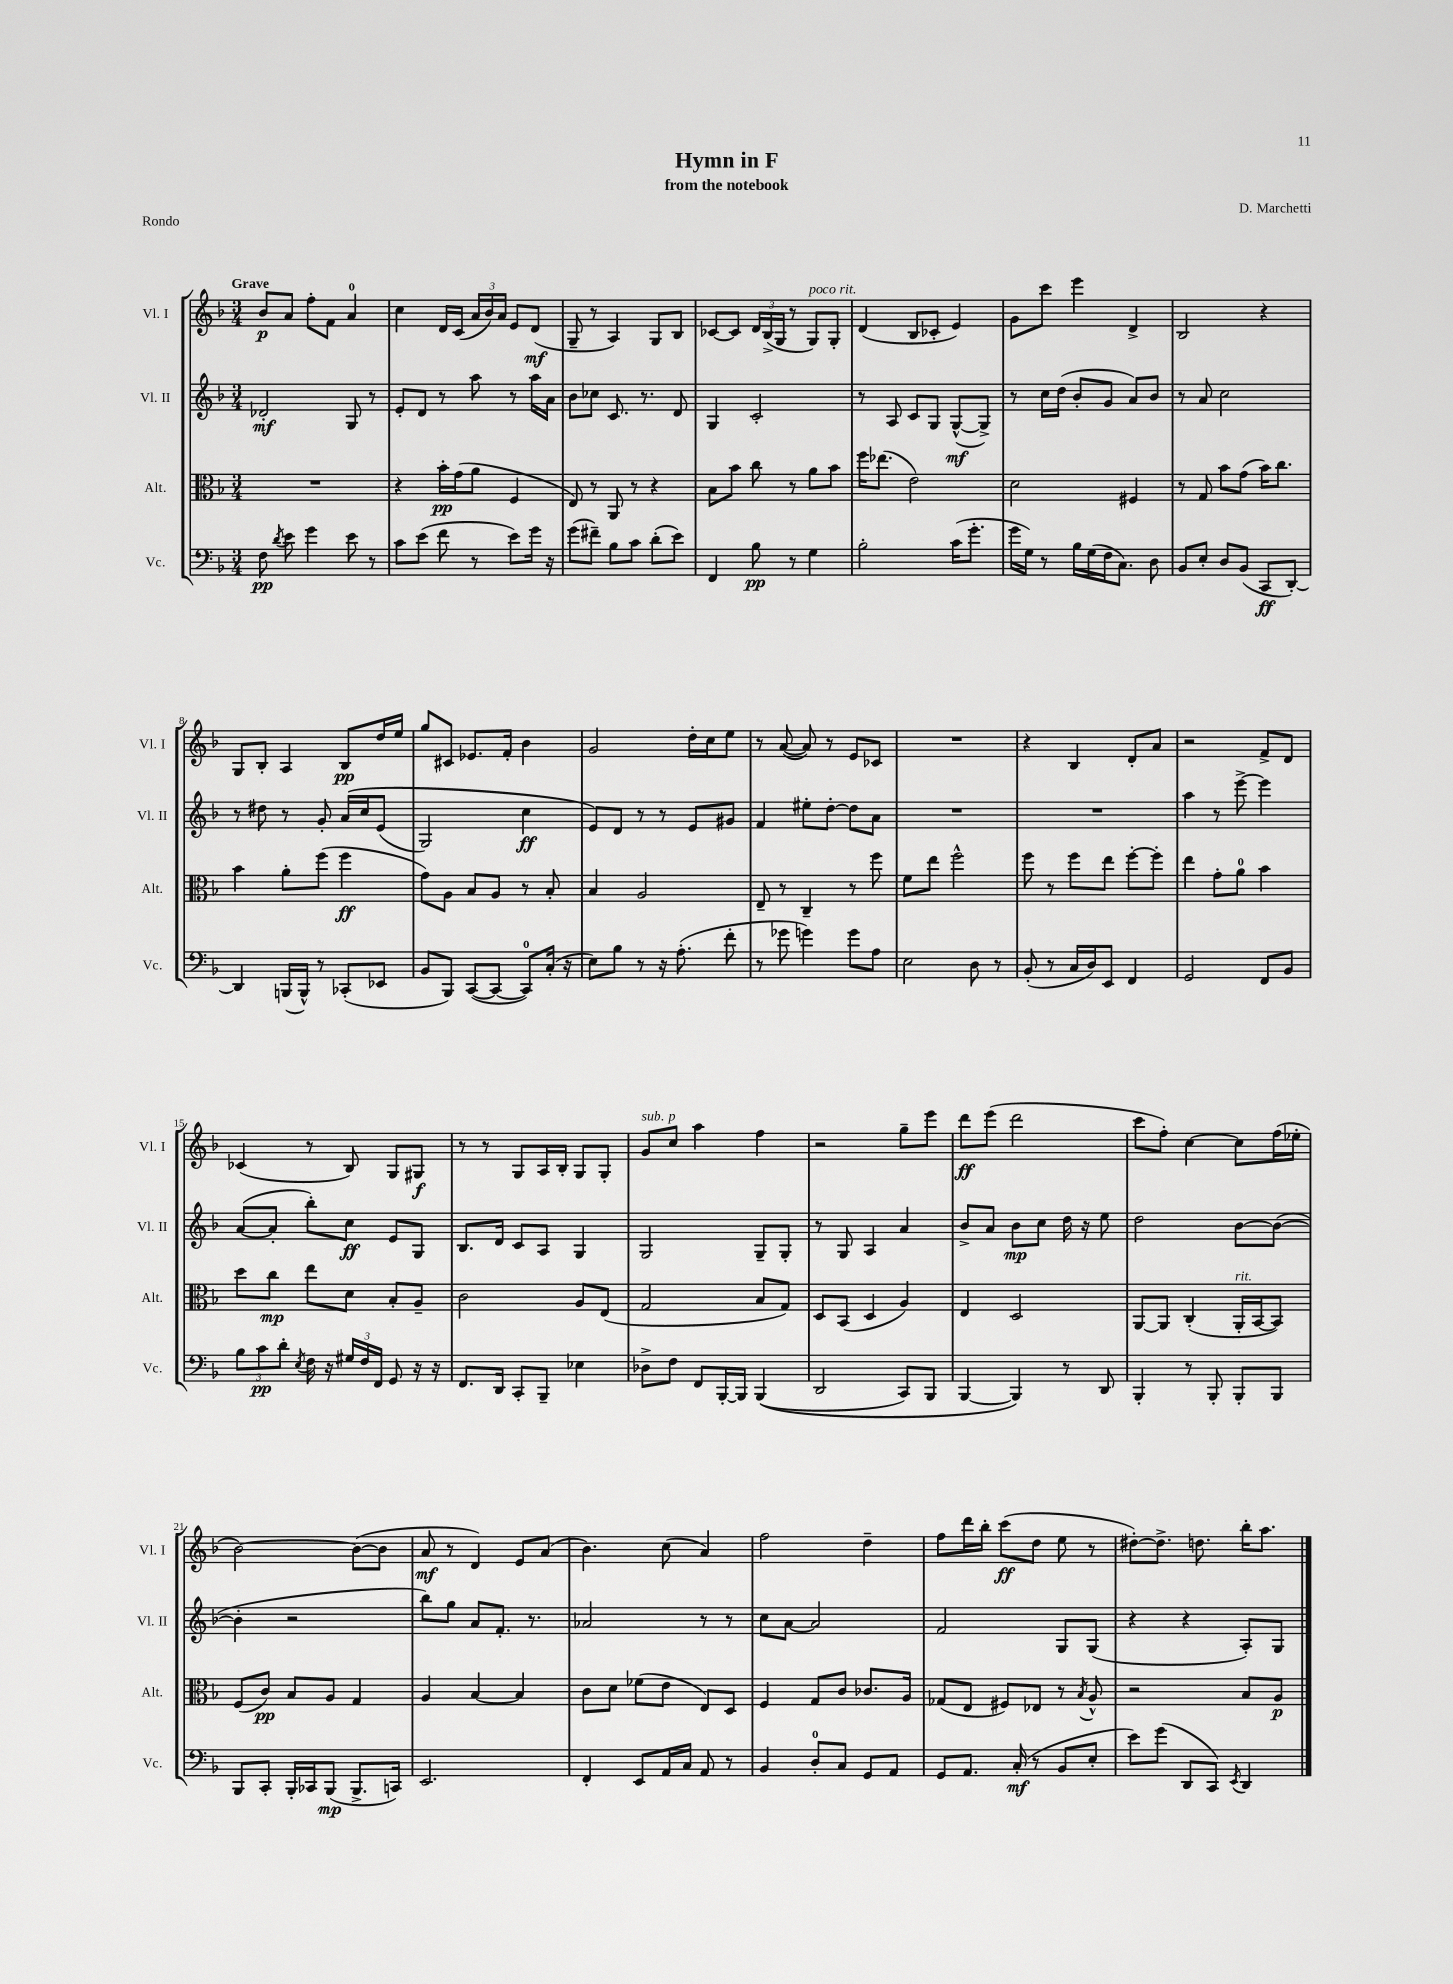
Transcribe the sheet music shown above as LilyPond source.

\header { title = "Hymn in F" composer = "D. Marchetti" subtitle = "from the notebook" piece = "Rondo" }
<<
\new StaffGroup <<
\new Staff = "s0" \with { instrumentName = "Vl. I" shortInstrumentName = "Vl. I" } {
    \clef treble \key f \major \numericTimeSignature \time 3/4 \tempo "Grave"
    \autoBeamOff bes'8[\p a'8] f''8[-. f'8] a'4-0 |
    c''4 d'16[ c'16]( \tuplet 3/2 { a'16[ bes'16) a'16] } e'8[ d'8]\mf( |
    g8-- r8 a4) g8[ bes8] |
    ces'8[~ ces'8] \tuplet 3/2 { d'16[ bes16->( g16] } r8 g8[^\markup { \italic "poco rit." }) g8]-. |
    d'4( bes8[ ces'8]-. e'4) |
    g'8[ c'''8] e'''4 d'4-> |
    bes2 r4 |
    g8[ bes8]-. a4 bes8[\pp d''16 e''16] |
    g''8[ cis'8] ees'8.[ f'16]-. bes'4 |
    g'2 d''16[-. c''16 e''8] |
    r8 a'8~( a'8) r8 e'8[ ces'8] |
    R2. |
    r4 bes4 d'8[-. a'8] |
    r2 f'8[-> d'8] |
    ces'4( r8 bes8) g8[ gis8]\f |
    r8 r8 g8[ a16 bes16]-. g8[ g8]-. |
    g'8[^\markup { \italic "sub. p" } c''8] a''4 f''4 |
    r2 g''8[-- e'''8] |
    d'''8[\ff e'''8]( d'''2 |
    c'''8[ f''8]-.) c''4~ c''8[ f''16( ees''16]-. |
    bes'2~) bes'8[~( bes'8] |
    a'8\mf r8 d'4) e'8[ a'8]( |
    bes'4.) c''8( a'4) |
    f''2 d''4-- |
    f''8[ d'''16 bes''16]-. c'''8[\ff( d''8] e''8 r8 |
    dis''8[~-.) dis''8.]-> d''8. bes''16[-. a''8.] \bar "|." |
}
\new Staff = "s1" \with { instrumentName = "Vl. II" shortInstrumentName = "Vl. II" } {
    \clef treble \key f \major \numericTimeSignature \time 3/4
    \autoBeamOff des'2-.\mf g8 r8 |
    e'8[-. d'8] r8 a''8 r8 a''16[ a'16] |
    bes'8[ ces''8] c'8. r8. d'8 |
    g4 c'2-. |
    r8 a8 c'8[ g8] g8[~-^\mf( g8]->) |
    r8 c''16[ d''16]( bes'8[-. g'8] a'8[) bes'8] |
    r8 a'8 c''2 |
    r8 dis''8 r8 g'8-. a'16[\( c''16 e'8]( |
    g2) c''4\ff |
    e'8[\) d'8] r8 r8 e'8[ gis'8] |
    f'4 eis''8[-. d''8]~-. d''8[ a'8] |
    R2. |
    R2. |
    a''4 r8 e'''8~-> e'''4 |
    a'8[~( a'8]-. bes''8[-.) c''8]\ff e'8[ g8] |
    bes8.[ d'16] c'8[ a8] g4 |
    g2 g8[-- g8]-. |
    r8 g8 a4 a'4 |
    bes'8[-> a'8] bes'8[\mp c''8] d''16 r16 e''8 |
    d''2 bes'8[~ bes'8]~( |
    bes'4-. r2 |
    bes''8[) g''8] a'8[ f'8.]-. r8. |
    aes'2 r8 r8 |
    c''8[ a'8]~ a'2 |
    f'2 g8[ g8]( |
    r4 r4 a8[-.) g8] \bar "|." |
}
\new Staff = "s2" \with { instrumentName = "Alt." shortInstrumentName = "Alt." } {
    \clef alto \key f \major \numericTimeSignature \time 3/4
    \autoBeamOff R2. |
    r4 bes'16[-.\pp g'16( a'8] f4 |
    e8) r8 a,8 r8 r4 |
    bes8[ bes'8] c''8 r8 a'8[ bes'8] |
    f''16[ ees''8.]( e'2) |
    d'2 fis4 |
    r8 g8 bes'8[ g'8]( bes'16[) c''8.] |
    bes'4 a'8[-. f''8]( f''4\ff |
    g'8[) a8] bes8[ a8] r8 bes8-. |
    bes4 a2 |
    e8-- r8 c4-- r8 f''8 |
    f'8[ e''8] f''2-^ |
    f''8 r8 f''8[ e''8] f''8[~-. f''8]-. |
    e''4 g'8[-. a'8]-0 bes'4 |
    d''8[ c''8]\mp e''8[ d'8] bes8[-. a8]-- |
    c'2 a8[ e8]( |
    g2 bes8[ g8]) |
    d8[ bes,8]( d4 a4) |
    e4 d2 |
    a,8[~ a,8] c4-.( a,16[-.^\markup { \italic "rit." } bes,16~ bes,8]) |
    f8[( c'8]\pp) bes8[ a8] g4 |
    a4 bes4~ bes4 |
    c'8[ d'8] fes'8[( e'8] e8[) d8] |
    f4 g8[ c'8] ces'8.[ a16] |
    ges8[( e8] fis8[) ees8] r8 \acciaccatura { bes8 } a8-^ |
    r2 bes8[ a8]\p \bar "|." |
}
\new Staff = "s3" \with { instrumentName = "Vc." shortInstrumentName = "Vc." } {
    \clef bass \key f \major \numericTimeSignature \time 3/4
    \autoBeamOff f8\pp \acciaccatura { d'8 } e'8 g'4 e'8 r8 |
    c'8[ e'8]( f'8 r8 e'8[) g'16] r16 |
    g'8[( fis'8]--) bes8[ c'8] d'8[-.( e'8]) |
    f,4 bes8\pp r8 g4 |
    bes2-. c'16[( g'8.]-. |
    g'16[ g16]) r8 bes16[ g16( f16 c8.]) d8 |
    bes,8[ e8]-. d8[ bes,8]( c,8[\ff d,8]~-.) |
    d,4 b,,16[( b,,16]-^) r8 ces,8[-.( ees,8] |
    bes,8[ bes,,8]) c,8[~( c,8]~ c,8[-0) c16]-.( r16 |
    e8[) bes8] r8 r16 a8.-.( f'8-. |
    r8 ges'8 g'4) g'8[ a8] |
    e2 d8 r8 |
    bes,8-.( r8 c16[ d16) e,8] f,4 |
    g,2 f,8[ bes,8] |
    \tuplet 3/2 { bes8[ c'8\pp d'8]-. } \acciaccatura { e8 } f16 r16 \tuplet 3/2 { gis16[ f16 f,16] } g,8 r16 r16 |
    f,8.[ d,16] c,8[-. bes,,8]-- ees4 |
    des8[-> f8] f,8[ bes,,16~-. bes,,16] bes,,4(\( |
    d,2 c,8[) bes,,8] |
    bes,,4~ bes,,4\) r8 d,8 |
    bes,,4-. r8 bes,,8-. bes,,8[-. bes,,8] |
    bes,,8[ c,8]-. bes,,16[-. ces,16 bes,,8]\mp( bes,,8.[-> c,16]) |
    e,2. |
    f,4-. e,8[ a,16 c16] a,8 r8 |
    bes,4 d8[-0-. c8] g,8[ a,8] |
    g,8[ a,8.] c16-.\mf( r8 bes,8[ e8]-. |
    e'8[) g'8]( d,8[ c,8]) \acciaccatura { e,8 } d,4 \bar "|." |
}
>>
>>
